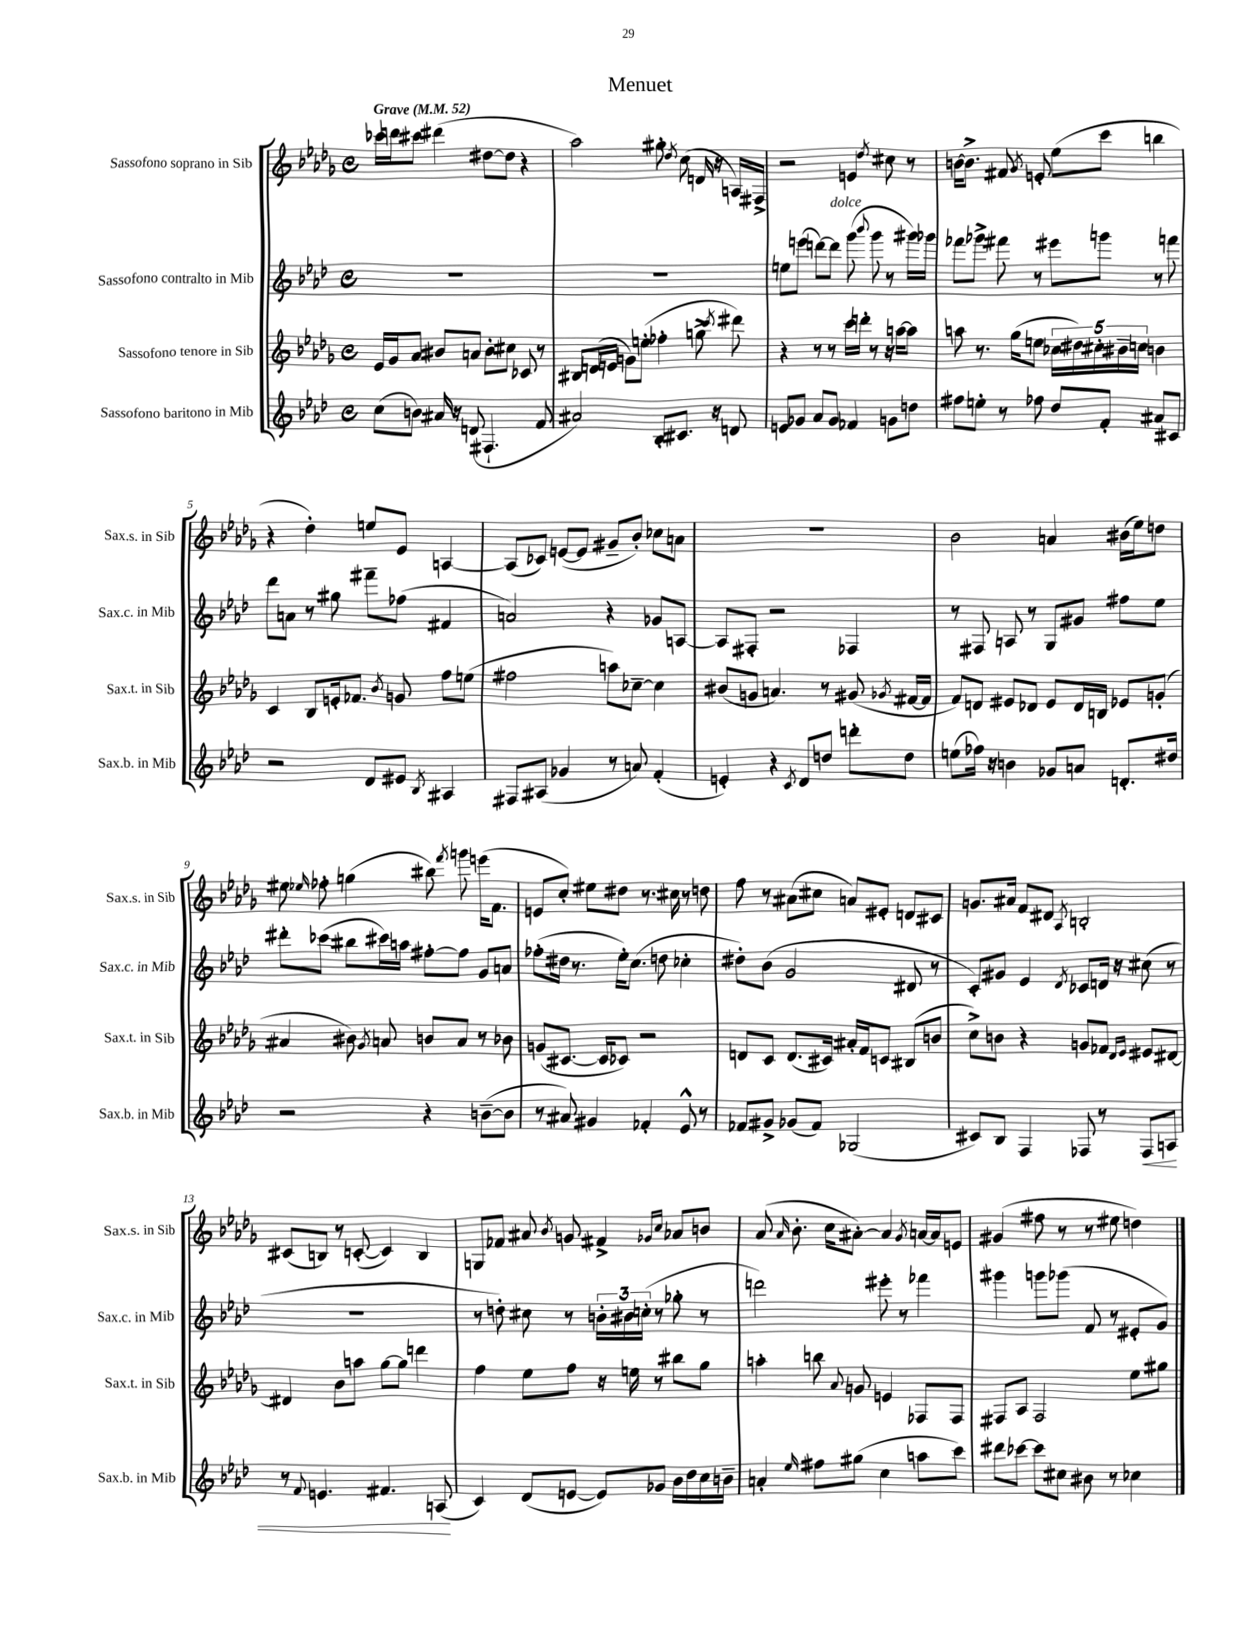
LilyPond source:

\header { title = "Menuet" }
<<
\new StaffGroup <<
\new Staff = "s0" \with { instrumentName = "Sassofono soprano in Sib" shortInstrumentName = "Sax.s. in Sib" } {
    \clef treble \key des \major \defaultTimeSignature \time 4/4 \tempo "Grave" 4 = 52
    \autoBeamOff ces'''16[ d'''16 cis'''8] dis'''4( dis''8[~ dis''8] r4 |
    aes''2) gis''8-. \acciaccatura { des''8 } c''8( d'16 r16 a16[) fis16]-> |
    r2 e'4 \acciaccatura { des''8 } cis''8 r8 |
    b'16[~ b'8.]-> fis'8 \acciaccatura { ges'8 } e'8-. ees''8[( c'''8] b''4 |
    r4 des''4-.) e''8[ ees'8] a4~ |
    a8[( ces'8]) e'8[~( e'8] gis'8[-- bes'8]-.) ces''8[ a'8] |
    R1 |
    bes'2 a'4 bis'16[( ees''16) d''8] |
    eis''8 \grace { ees''16 } fes''8-. g''4( bis''8) \acciaccatura { f'''8 } g'''8 e'''16[( f'8.] |
    e'8[ c''8]-.) eis''8[ dis''8] r8. cis''16 r8 d''8 |
    f''8 r8 ais'8[( cis''8] a'8[) eis'8]-. d'8[ cis'8] |
    g'8.[ ais'16] f'8[ dis'8] \acciaccatura { aes8 } b2-. |
    cis'8[( b8]) r8 c'8~-.( c'4) b4 |
    g8[ fes'8] ais'8 \acciaccatura { bes'8 } g'8 fis'4-> \grace { ges'16[ c''16] } aes'8[ b'8] |
    aes'8( \grace { aes'16 } bes'8.-. c''16[ ais'8]~-.) ais'4 \acciaccatura { ges'8 } a'16[~ a'16 e'8] |
    gis'4( fis''8 r8 r8 eis''8 d''4) \bar "|." |
}
\new Staff = "s1" \with { instrumentName = "Sassofono contralto in Mib" shortInstrumentName = "Sax.c. in Mib" } {
    \clef treble \key aes \major \defaultTimeSignature \time 4/4
    \autoBeamOff R1 |
    R1 |
    e''8[ e'''8]( d'''8[~) d'''8]^\markup { \italic "dolce" } g'''8( \appoggiatura { bes'''8 } g'''8 r8 gis'''16[) ges'''16] |
    fes'''8[ ges'''8]-> fis'''8 r8 eis'''8[ g'''8] r8 f'''8 |
    des'''8[ a'8] r8 gis''8 fis'''8[-- fes''8]( fis'4 |
    a'2) r4 ges'8[ a8]~ |
    a8[ fis8]-. r2 fes4 |
    r8 fis8 a8 r8 g8[ gis'8] fis''8[ ees''8] |
    dis'''8[-. ces'''8]( bis''8[ cis'''16) a''16] fis''8[~-. fis''8] g'8[ a'8] |
    fes''8[-.( dis''16] r8. ees''16[-.) c''8.]( d''8 ces''4-. |
    dis''8[-.) bes'8]( g'2 dis'8 r8 |
    c'8[-.) gis'8] ees'4 \acciaccatura { des'8 } ces'8[ d'16] r16 cis''8( r8 |
    R1 |
    r8 d''8-.) cis''8 r8 \tuplet 3/2 { b'16[-. bis'16 c''16]-.( } r8 ges''8-. r8 |
    d'''2) eis'''8-. r8 fes'''4 |
    gis'''4 g'''8[ ges'''8]( f'8 r8 eis'8[-. g'8]) \bar "|." |
}
\new Staff = "s2" \with { instrumentName = "Sassofono tenore in Sib" shortInstrumentName = "Sax.t. in Sib" } {
    \clef treble \key des \major \defaultTimeSignature \time 4/4
    \autoBeamOff ees'16[ ges'16 aes'8] bis'8[ a'8] bis'8[-. cis''8] ces'8 r8 |
    bis8[ d'16( e'16] g'8[) e''8]-.( fes''4-. g''8-> \acciaccatura { c'''8 } dis'''8) |
    r4 r8 r8 c'''16[ d'''16]-. r8 r16 a''16[~ a''8] |
    a''8 r8. ges''16[( e''8] \tuplet 5/4 { ces''16[ dis''16) cis''16-. bis'16-- c''16] } b'4 |
    c'4 bes8[ e'16-. fes'8.] \acciaccatura { bes'8 } g'8 f''8[ e''8]( |
    fis''2 a''8[) ces''8]~-- ces''4 |
    bis'8[( g'8] a'4.) r8 gis'8( \acciaccatura { ges'8 } fis'16[~ fis'16] |
    f'8[) d'8] eis'8[ des'8] eis'8[ des'16 b16] ees'8[ g'8]-.( |
    ais'4 bis'8) \acciaccatura { ges'8 } a'8 b'8[ a'8] r8 bes'8 |
    g'8[( cis'8.]~ cis'16[ ces'8]) r2 |
    d'8[ c'8] d'8.[( cis'16]) ais'16[-. f'16 c'8] bis8[( b'8] |
    c''8[->) b'8] r4 g'8[ fes'8] \grace { des'16[ ees'16] } eis'8[ dis'8]~ |
    dis'4 bes'8[ a''8] ges''8[~ ges''8] d'''4 |
    f''4 ees''8[ f''8] r16 e''16 r8 bis''8[ ges''8] |
    a''4-. b''8 \appoggiatura { aes'8 } g'8 e'4 fes8[ fes8] |
    fis8[ aes8] fis2 ees''8[ gis''8] \bar "|." |
}
\new Staff = "s3" \with { instrumentName = "Sassofono baritono in Mib" shortInstrumentName = "Sax.b. in Mib" } {
    \clef treble \key aes \major \defaultTimeSignature \time 4/4
    \autoBeamOff c''8[( b'8]) ais'16 r16 d'8( fis4.-! f'8 |
    ais'2) bes8[-. cis'8.] r16 d'8 |
    e'8[ ges'8] aes'8[ ges'8] fes'4 g'8[ d''8] |
    fis''8[ e''8]-. r8 fes''8 des''8[ f'8]-. ais'8[ cis'8] |
    r2 des'8[ eis'8] \acciaccatura { bes8 } ais4 |
    fis8[ ais8]( ges'4 r8 a'8) f'4-.( |
    e'4-.) r4 \acciaccatura { c'8 } des'8[ d''8] d'''8[-. d''8] |
    e''8[( fes''16]) r16 b'4 ges'8[ a'8] d'8.[-. dis''16] |
    r2 r4 b'8[~--( b'8] |
    r8 ais'8) gis'4 fes'4-. ees'8-^ r8 |
    fes'8[ gis'8]-> ges'8[( fes'8]) ges2( |
    cis'8[) bes8] f4 fes8 r8 fes8[\< a8] |
    r8 \appoggiatura { f'8 } e'4. fis'4. a8\!( |
    c'4) des'8[( e'8]~ e'8[) ges'8] bes'16[ des''16 c''16 b'16]-- |
    a'4-. \grace { ees''16 } fis''8[ gis''8]( c''4 a''8[ c'''8]) |
    dis'''8[ ces'''8]~ ces'''8[ cis''8] bis'8 r8 ces''4 \bar "|." |
}
>>
>>
